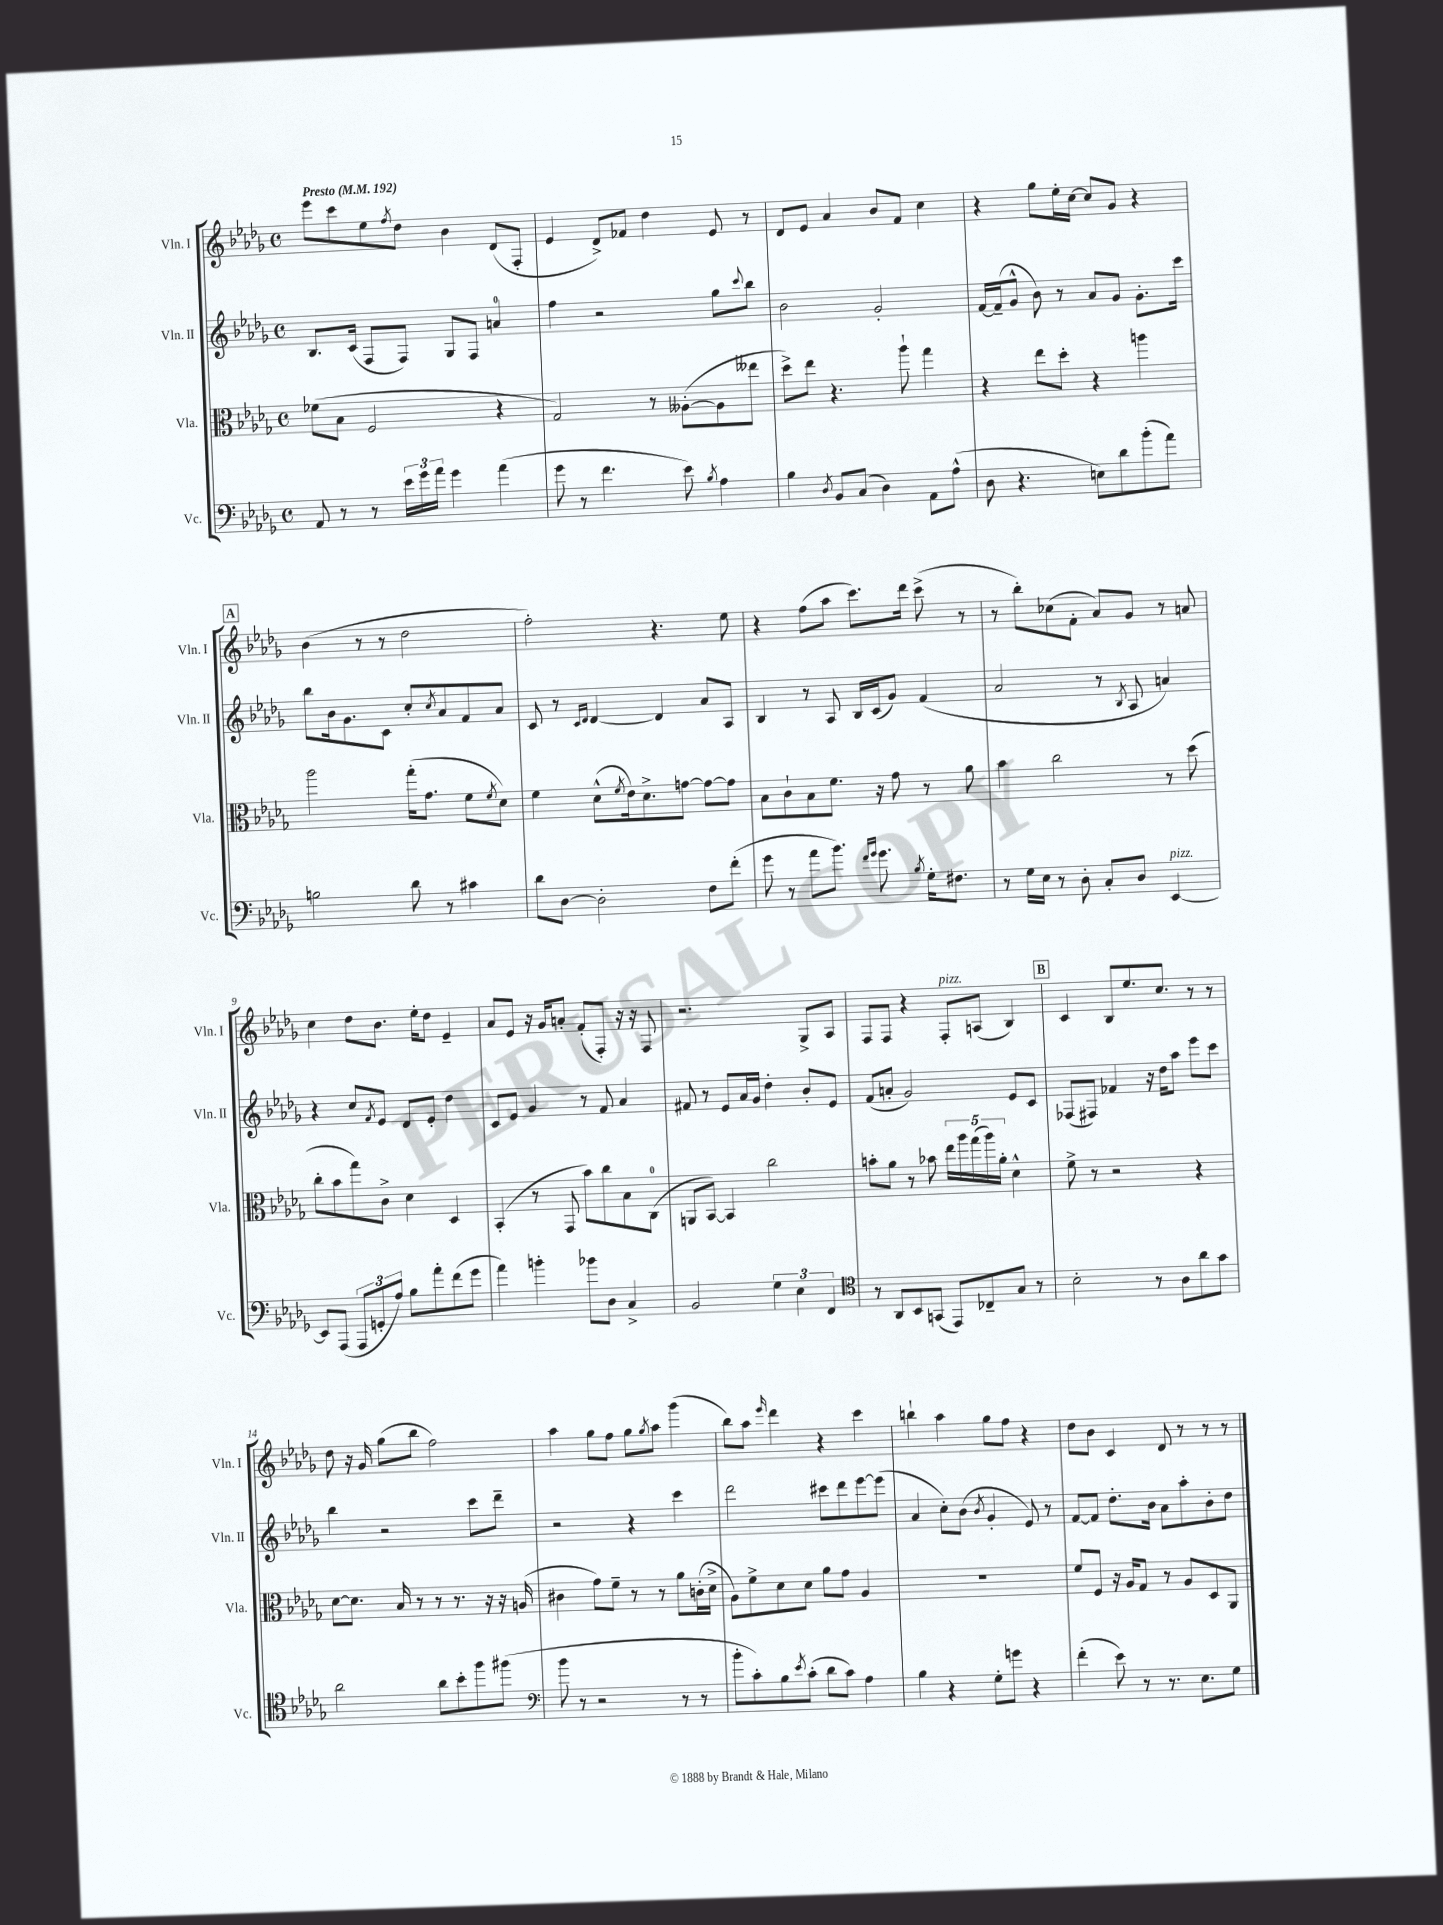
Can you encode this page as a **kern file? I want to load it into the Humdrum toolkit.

**kern	**kern	**kern	**kern
*staff4	*staff3	*staff2	*staff1
*clefF4	*clefC3	*clefG2	*clefG2
*k[b-e-a-d-g-]	*k[b-e-a-d-g-]	*k[b-e-a-d-g-]	*k[b-e-a-d-g-]
*M4/4	*M4/4	*M4/4	*M4/4
*met(c)	*met(c)	*met(c)	*met(c)
*MM192	*MM192	*MM192	*MM192
8AA-	(8f-	8.B-	8eee-
8r	8B-	.	8ccc
.	.	(16c	.
8r	2F	8F	8ee-
.	.	.	8qff
24e-	.	8F)	8dd-
24g-	.	.	.
24a-	.	.	.
4g-	.	8G-	4b-
.	.	8F	.
(4a-	4r	4a	(8d-
.	.	.	8F'
=	=	=	=
8g-	2G-)	4ff	4e-
8r	.	.	.
4.f	.	2r	8d-^)
.	.	.	8f-
.	8r	.	4dd-
8e-)	([8A--'	.	.
8qB-	.	.	.
4A-	8A--]	8gg-	8e-
.	.	8qqccc	.
.	8ee--	8bb-	8r
=	=	=	=
4B-	8dd-^)	2b-	8d-
.	8ee-	.	8e-
8qD-	.	.	.
8BB-	4.r	.	4a-
(8C	.	.	.
4D-)	.	2g-'	8b-
.	8aa-`	.	8f
8AA-	4gg-	.	4cc
(8A-^^	.	.	.
=	=	=	=
8D-	4r	[16f	4r
.	.	(16f~]	.
4.r	.	8g-^^	.
.	8ee-	8b-)	8gg-
.	8dd-'	8r	16ee-'
.	.	.	[16cc
8E)	4r	8a-	8cc]
8d-	.	8g-	8g-
(8b-'	4aa	8.g-'	4r
8a-)	.	.	.
.	.	16ccc	.
=	=	=	=
2B	2aa-	8bb-	(4b-
.	.	16b-	.
.	.	8.g-	.
.	.	.	8r
.	.	8c	8r
8d-	(16gg-'	8cc'	2dd-
.	8.g-	.	.
.	.	8qcc	.
8r	.	8a-	.
4c#	8f	8f	.
.	8qf	.	.
.	8d-)	8a-	.
=	=	=	=
8d-	4f	8c	2ff')
[8D-	.	8r	.
.	.	16qqc	.
.	.	16qqd-	.
2D-']	(8d-^^	[4d-	.
.	8qf	.	.
.	16e-)	.	.
.	8.d-^	.	.
.	.	4d-]	4.r
.	[8g	.	.
8F	8g_	8a-	.
(8f'	8g]	8A-	8ee-
=	=	=	=
8g-	8B-	4B-	4r
8r	8c`	.	.
8a-	8B-	8r	(8ff
8.b-)	8.f	8A-	8aa-
.	.	16B-	8.ccc)
16qqf	.	.	.
16qqg-	.	.	.
8.g-	16r	(16c	.
.	8g-	8g-)	.
.	.	.	16ddd-
8qB-	.	.	.
16G-'	8r	(4f	(8ccc^
8.F#	.	.	.
.	8a-	.	8r
=	=	=	=
8r	4b-	2a-	8r
16G-	.	.	8bb-')
16E-	.	.	.
8r	2cc	.	(8cc-
8D-'	.	.	8f'
8C'	.	8r	8a-)
.	.	8qB-	.
8D-	.	8A-	8g-
[4EE-	8r	4a)	8r
.	(8dd-	.	8a
=	=	=	=
8EE-]	8cc'	4r	4cc
(8AAA-	8b-	.	.
12AAA-	8gg-)	8cc	8dd-
12GG'	.	.	.
.	.	8qf	.
.	8c^	8e-	8.b-
12A-)	.	.	.
8B-	4d-	8d-	.
.	.	.	16ee-'
8a-'	.	8e-'	8dd-
(8f	4D-	4dd-	4e-~
8g-	.	.	.
=	=	=	=
4a-)	(4BB-'	8c	8a-
.	.	8e-	8e-
4b'	8r	4g-	16r
.	.	.	16g-
.	8GG-	.	8a'
8b-	8b-)	8r	(8f'
8D-	8cc	8f	8F')
4C^	8B-	4a-	16r
.	.	.	16r
.	(8C	.	8F
=	=	=	=
2BB-	8AA	8f#	2.r
.	[8BB-)	8r	.
.	4BB-]	8e-	.
.	.	16a-	.
.	.	16g-	.
6G-	2cc	4dd-'	.
6E-	.	.	.
.	.	8b-'	8G-^
6FF	.	.	.
.	.	8e-	8A-
=	=	=	=
*clefC4	*	*	*
8r	8b'	(8f	8F
8AA-	8a-	8a'	8F
8BB-	8r	2g-)	4r
(8GG	8b-	.	.
8EE-)	20ee-	.	8F'
.	20aa-	.	.
.	(20gg-	.	.
8C-~	.	.	(8A
.	20aa-)	.	.
.	20a-'	.	.
8G-	4d-^^	8e-	4B-)
8r	.	8c	.
=	=	=	=
2B-'	8f^	(8F-	4c
.	8r	8F#)	.
.	2r	4f-	8B-
.	.	.	8.ee-
8r	.	16r	.
.	.	16dd-	8.cc
8A-	.	8aa-	.
8a-	4r	8eee-	8r
8g-	.	8ccc	8r
=	=	=	=
2a-	[8d-	4bb-	8dd-
.	8.d-]	.	16r
.	.	.	16g-
.	.	2r	(8gg-
.	16B-	.	.
.	8r	.	8bb-
8a-	8r	.	2ff)
8b-'	8.r	.	.
8ff	.	8ccc	.
.	16r	.	.
(8ff#	16r	8ddd-~	.
.	(16A	.	.
=	=	=	=
*clefF4	*	*	*
8b-	4c#	2r	4aa-
8r	.	.	.
2r	8g-)	.	8gg-
.	8f~	.	8ff
.	8r	4r	8gg-
.	.	.	8qgg-
.	8r	.	8aa-
8r	8a-	4ccc	(4ggg-
8r	(16c'	.	.
.	16d-^	.	.
=	=	=	=
8b-'	8A-)	2ddd-	8bb-)
8c')	8f^	.	8aa-
.	.	.	16qqeee-
8B-	8d-	.	4ddd-
8qe-	.	.	.
(8c'	8d-	.	.
8d-	8a-	8ccc#	4r
8c)	8g-	8ddd-	.
4A-	4A-	[8eee-	4ccc
.	.	(8eee-]	.
=	=	=	=
4B-	1r	4a-	4bb`
4r	.	8cc')	4aa-
.	.	(8b-	.
.	.	8qb-	.
8G-'	.	4g-'	8gg-
8g	.	.	8ff
4r	.	8e-)	4r
.	.	8r	.
=	=	=	=
(4f'	8f	[8f	8dd-
.	8F	8f]	8b-
8e-)	16r	8.dd-'	4c
.	16A-	.	.
8r	8G-	.	.
.	.	16b-	.
8.r	8r	8a-	8d-
.	8A-	8aa-'	8r
8.E-	.	.	.
.	8D-	8b-'	8r
8G-	8AA-	8dd-	8r
==	==	==	==
*-	*-	*-	*-
